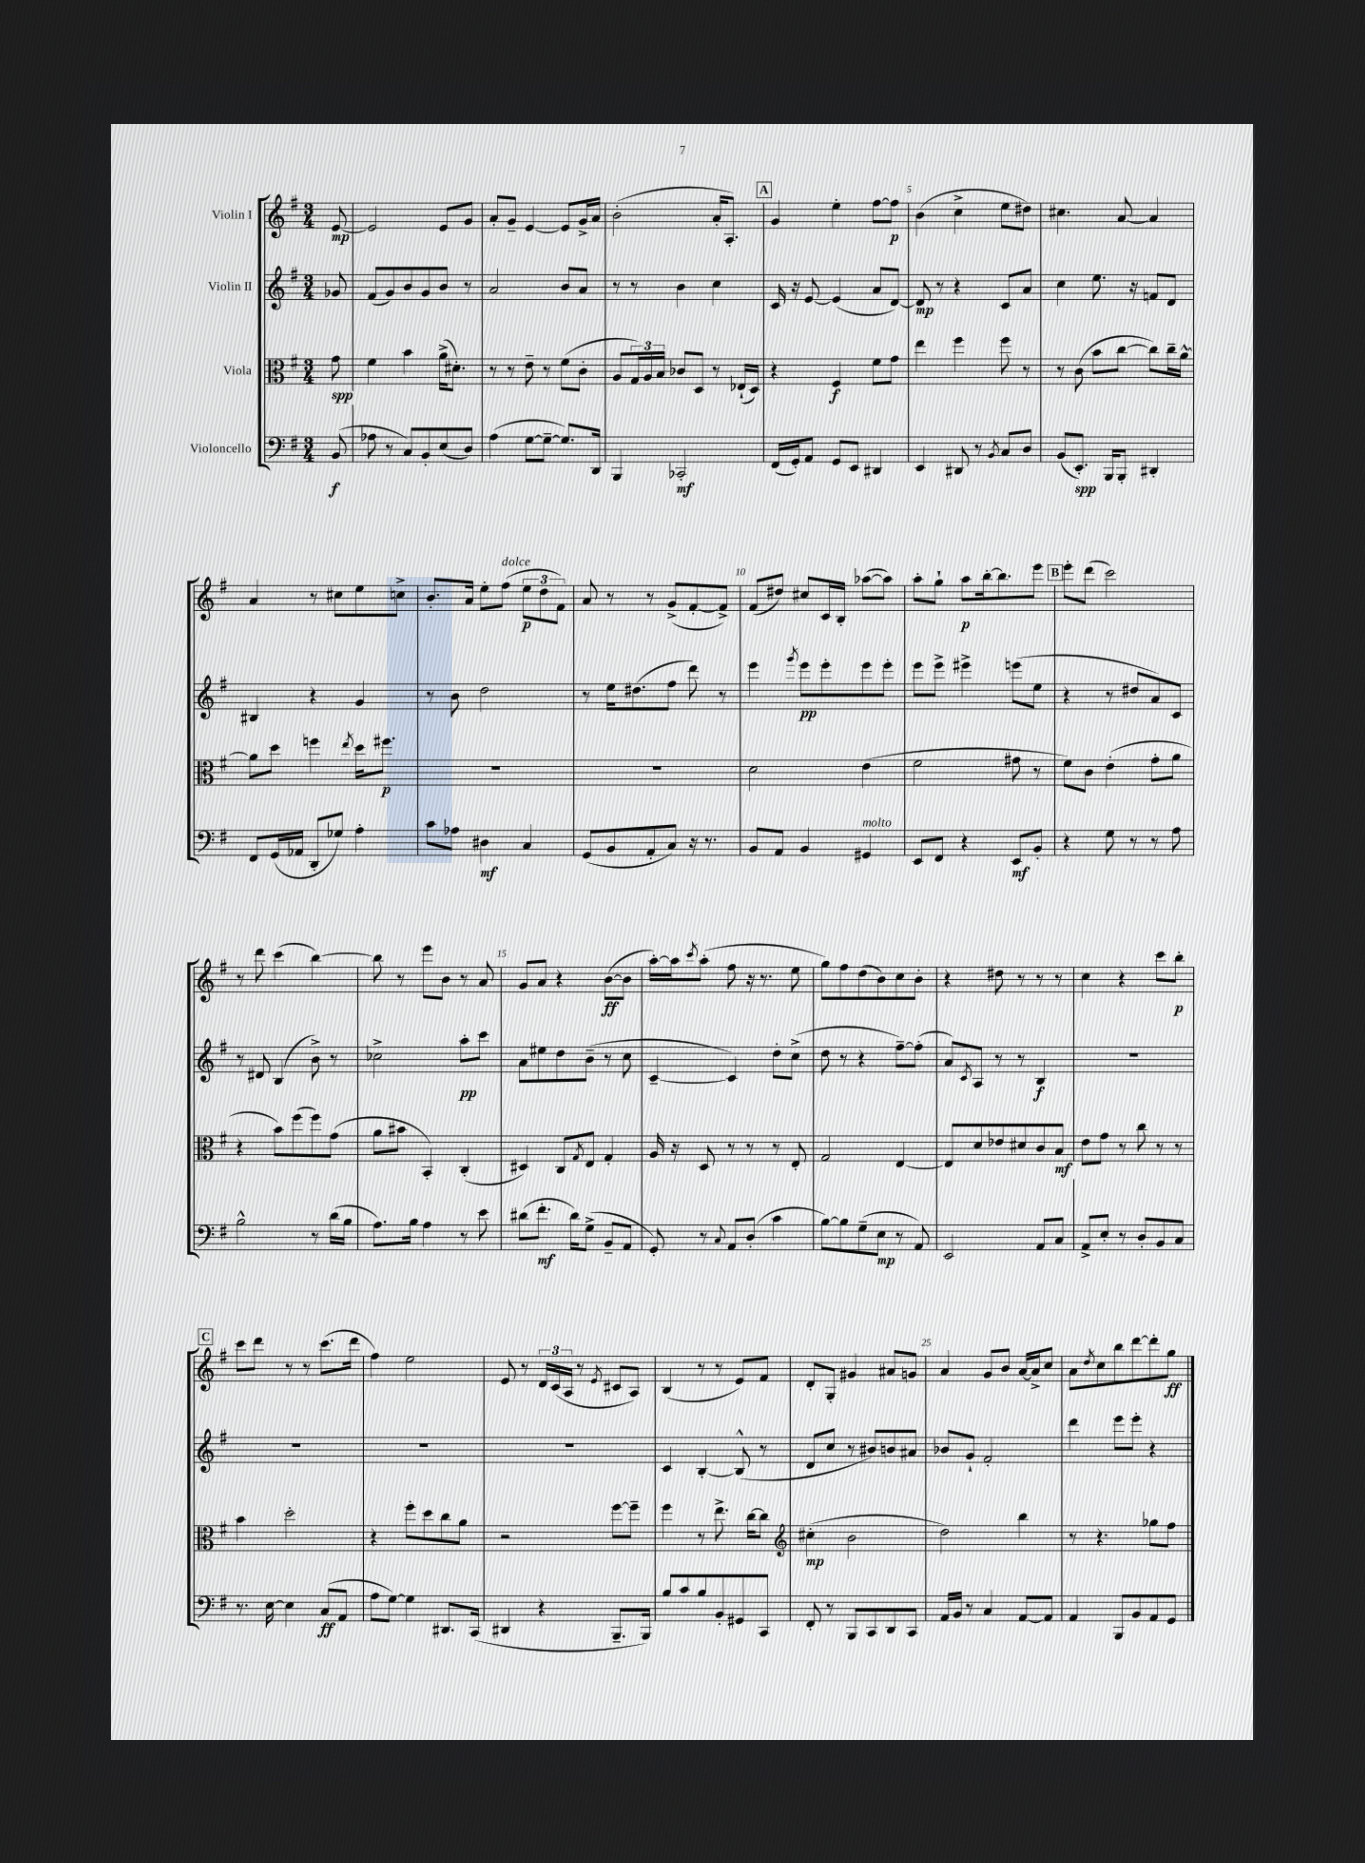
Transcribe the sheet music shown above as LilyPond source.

<<
\new StaffGroup <<
\new Staff = "s0" \with { instrumentName = "Violin I" } {
    \clef treble \key g \major \numericTimeSignature \time 3/4 \partial 8
    e'8~\mp |
    e'2 e'8 g'8 |
    a'8-. g'8-- e'4~ e'8 g'16-> a'16 |
    b'2-.( a'16-. a8.-.) |
    \mark \markup { \box "A" } g'4 e''4-. fis''8~ fis''8\p |
    b'4( c''4-> e''8 dis''8) |
    cis''4. a'8~ a'4 |
    a'4 r8 cis''8 e''8 c''8-> |
    b'8.-. a'16 e''8-. fis''8^\markup { \italic "dolce" }( \tuplet 3/2 { e''8\p d''8 fis'8) } |
    a'8 r8 r8 g'8->( fis'8~-. fis'8->) |
    fis'8( dis''8) cis''8 c'16 b16-. aes''8~( aes''8) |
    a''8-. g''8-! a''8\p b''16~-. b''8. e'''8 |
    \mark \markup { \box "B" } e'''8-. d'''8( c'''2) |
    r8 d'''8 c'''4( b''4~) |
    b''8 r8 e'''8 b'8 r8 a'8 |
    g'8 a'8 r4 b'8~\ff( b'8 |
    a''16~-.) a''16 \acciaccatura { c'''8 } a''8-.( fis''8 r16 r8. e''8 |
    g''8) fis''8 d''8( b'8) c''8 b'8-. |
    r4 dis''8 r8 r8 r8 |
    c''4 r4 c'''8 b''8-.\p |
    \mark \markup { \box "C" } c'''8 d'''8 r8 r8 c'''8.( d'''16 |
    fis''4) e''2 |
    e'8 r8 \tuplet 3/2 { d'16 c'16( a16 } r8 \acciaccatura { e'8 } cis'8 a8) |
    b4( r8 r8 e'8) fis'8 |
    d'8-. g8-. gis'4 ais'8 g'8 |
    a'4 g'8 b'8 a'16~ a'16-> c''8 |
    a'8 \acciaccatura { d''8 } c''8 b''8 d'''8~ d'''8-. g''8\ff \bar "|." |
}
\new Staff = "s1" \with { instrumentName = "Violin II" } {
    \clef treble \key g \major \numericTimeSignature \time 3/4 \partial 8
    ges'8 |
    fis'8( g'8) b'8 g'8 b'8 r8 |
    a'2 b'8 a'8 |
    r8 r8 b'4 c''4 |
    \mark \markup { \box "A" } c'16 r16 e'8~ e'4( a'8 d'8~) |
    d'8\mp r8 r4 c'8 a'8 |
    c''4 e''8. r16 f'8 d'8 |
    bis4 r4 g'4 |
    r8 b'8 d''2 |
    r8 e''16 dis''8.( fis''8 d'''8) r8 |
    e'''4 \acciaccatura { g'''8 } e'''8\pp e'''8-. e'''8 e'''8-. |
    e'''8 e'''8-> eis'''4-> e'''8( e''8 |
    \mark \markup { \box "B" } r4 r8 dis''8 a'8) c'8 |
    r8 dis'8 b4( b'8->) r8 |
    ces''2-> a''8-.\pp c'''8 |
    a'8 eis''8 d''8 b'8--( r8 c''8 |
    c'4~-- c'4) d''8-. c''8->( |
    d''8 r8 r4 fis''8~--) fis''8-.( |
    a'8) \acciaccatura { c'8 } a8 r8 r8 b4\f |
    R2. |
    \mark \markup { \box "C" } R2. |
    R2. |
    R2. |
    c'4 b4~-. b8-^( r8 |
    d'8 c''8 r8 bis'8) b'8 ais'8 |
    bes'8 g'8-! fis'2-. |
    d'''4 e'''8 e'''8-. r4 \bar "|." |
}
\new Staff = "s2" \with { instrumentName = "Viola" } {
    \clef alto \key g \major \numericTimeSignature \time 3/4 \partial 8
    g'8\spp |
    fis'4 b'4 a'16->( dis'8.-.) |
    r8 r8 e'8-- r8 fis'8( c'8-. |
    a8 \tuplet 3/2 { g16) a16 b16 } ces'8 d8 r8 ees16-!( d16) |
    \mark \markup { \box "A" } r4 fis4\f fis'8 g'8 |
    e''4 fis''4 fis''8 r8 |
    r8 c'8( b'8 c''8~ c''8) c''16-- a'16~-^ |
    a'8 d''8 f''4 \acciaccatura { e''8 } d''16 fis''8.\p |
    R2. |
    R2. |
    d'2 e'4( |
    fis'2 gis'8 r8 |
    \mark \markup { \box "B" } fis'8) c'8 e'4-.( g'8-. a'8 |
    r4 b'8) fis''8( fis''8) g'8( |
    a'8 bis'8 b,4-.) c4-.( |
    dis4) c8 \acciaccatura { g8 } e8 g4-. |
    a16 r16 d8 r8 r8 r8 e8-. |
    g2 e4~ |
    e8 d'8 ees'8 dis'8 c'8 b8\mf |
    e'8 g'8 r8 c''8 r8 r8 |
    \mark \markup { \box "C" } b'4 d''2-. |
    r4 fis''8-. d''8 c''8 a'8 |
    r2 fis''8~ fis''8-- |
    fis''4 r8 e''8.-> c''16~ c''8 |
    \clef treble cis''4-.\mp( b'2 |
    d''2) b''4 |
    r8 r4. ges''8 fis''8 \bar "|." |
}
\new Staff = "s3" \with { instrumentName = "Violoncello" } {
    \clef bass \key g \major \numericTimeSignature \time 3/4 \partial 8
    b,8\f( |
    aes8 r8 c8) b,8-. e8( d8) |
    a4( g8~ g8~-- g8.) d,16 |
    b,,4 ces,2-.\mf |
    \mark \markup { \box "A" } fis,16( g,16-.) a,8 g,8 e,8 dis,4 |
    e,4 dis,8 r8 \acciaccatura { b,8 } c8 d8 |
    b,8( e,8.-.\spp) b,,16 b,,8-. dis,4-. |
    fis,8 g,16( aes,16 d,8-. ges8) a4-. |
    c'8 aes8 dis4\mf c4 |
    g,8( b,8 a,8-. c8) r16 r8. |
    b,8 a,8 b,4 gis,4^\markup { \italic "molto" } |
    e,8 fis,8 r4 e,8\mf b,8-. |
    \mark \markup { \box "B" } r4 g8 r8 r8 a8 |
    b2-^ r8 d'16( b16 |
    a8.) b16 a4 r8 e'8 |
    dis'8( fis'8.-.\mf dis'16) g8->( b,8-- a,8 |
    g,8-.) r8 \appoggiatura { c8 } a,8 d8-.( c'4 |
    b8~) b8 g8--( e8\mp r8 a,8) |
    e,2 a,8 c8 |
    a,8-> e8-. r8 d8-. b,8 c8 |
    \mark \markup { \box "C" } r8. e16~ e4 c8\ff( a,8 |
    a8 g8~) g4 dis,8. c,16( |
    dis,4 r4 b,,8.-- b,,16) |
    b8 c'8 b8 b,8-. gis,8 c,8 |
    fis,8-. r8 b,,8 c,8 d,8 c,8 |
    a,16 b,16 r8 c4 a,8~ a,8 |
    a,4 b,,8 b,8 a,8 g,8 \bar "|." |
}
>>
>>
\layout { \context { \Score \override BarNumber.break-visibility = ##(#f #t #t) barNumberVisibility = #(every-nth-bar-number-visible 5) } }
